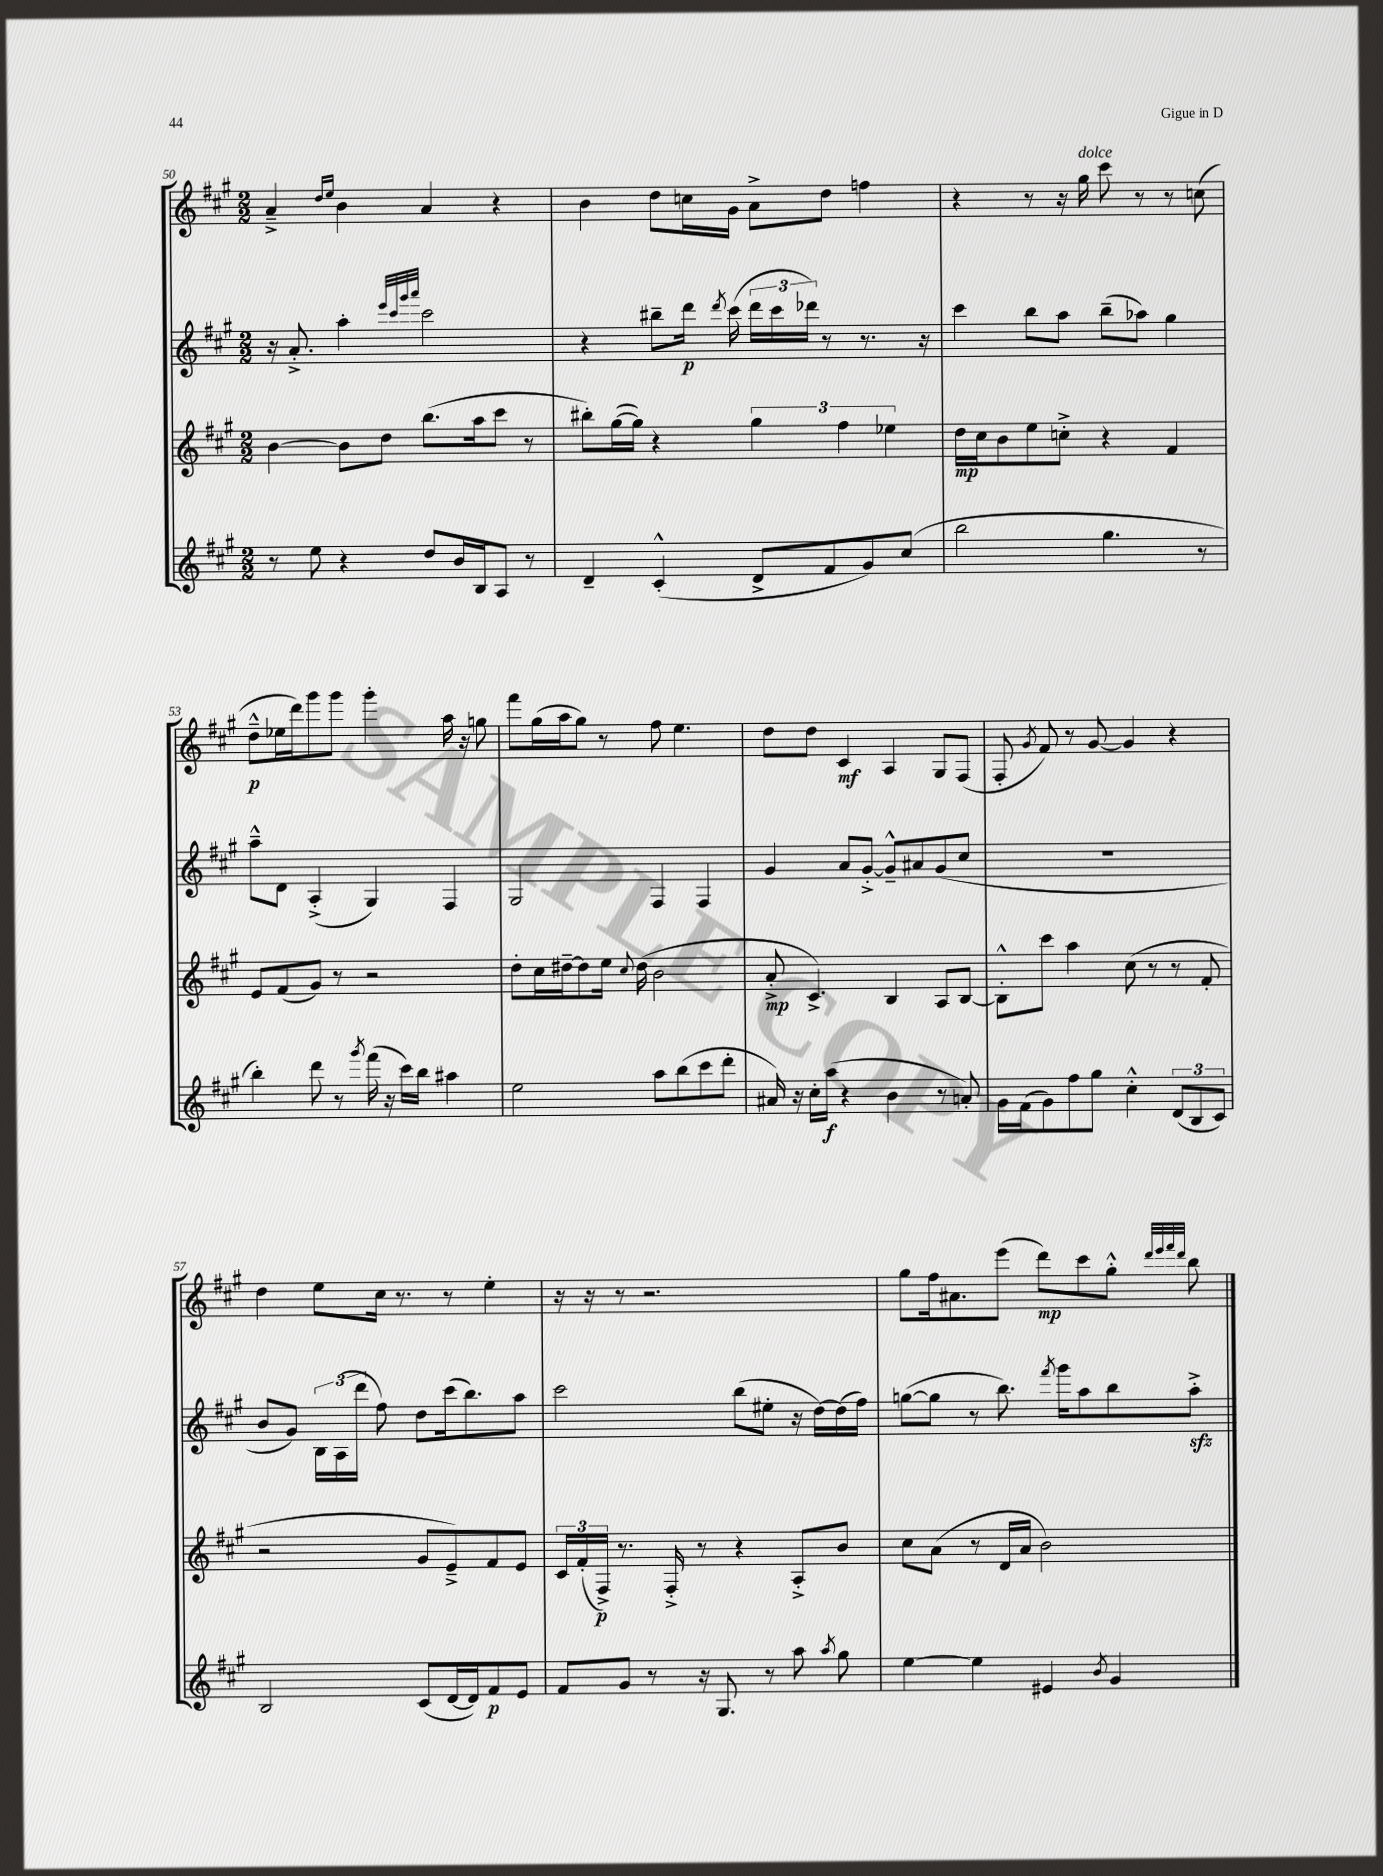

**kern	**dynam	**kern	**dynam	**kern	**dynam	**kern	**dynam
*part4	*part4	*part3	*part3	*part2	*part2	*part1	*part1
*staff4	*staff4	*staff3	*staff3	*staff2	*staff2	*staff1	*staff1
*clefG2	*	*clefG2	*	*clefG2	*	*clefG2	*
*k[f#c#g#]	*	*k[f#c#g#]	*	*k[f#c#g#]	*	*k[f#c#g#]	*
*M2/2	*	*M2/2	*	*M2/2	*	*M2/2	*
=50	=50	=50	=50	=50	=50	=50	=50
8r	.	[4b\	.	16r	.	4a~^/	.
.	.	.	.	8.a'^/	.	.	.
8ee\	.	.	.	.	.	.	.
.	.	.	.	.	.	16qqdd/LL	.
.	.	.	.	.	.	16qqee/JJ	.
4r	.	8b\L]	.	4aa'\	.	4b\	.
.	.	8dd\J	.	.	.	.	.
.	.	.	.	32qqeee/LLL	.	.	.
.	.	.	.	32qqccc#/	.	.	.
.	.	.	.	32qqggg#/	.	.	.
.	.	.	.	32qqaaa/JJJ	.	.	.
8dd/L	.	(8.bb\L	.	2ccc#\	.	4a/	.
16b/L	.	.	.	.	.	.	.
16B/J	.	16aa\k	.	.	.	.	.
8A/J	.	8ccc#\J	.	.	.	4r	.
8r	.	8r	.	.	.	.	.
=51	=51	=51	=51	=51	=51	=51	=51
4d~/	.	8bb#X'\L)	.	4r	.	4b\	.
.	.	([16gg#\L	.	.	.	.	.
.	.	16gg#\JJ])	.	.	.	.	.
(4c#'^^/	.	4r	.	8bb#X~\L	.	8dd\L	.
.	.	.	.	16ddd\Jk	p	16ccn\L	.
.	.	.	.	8qddd/	.	.	.
.	.	.	.	(16ccc#\	.	16g#\JJ	.
8d^/L	.	6gg#\	.	24ddd\LL	.	8a^\L	.
.	.	.	.	24ccc#\	.	.	.
.	.	.	.	24ddd-X\JJ)	.	.	.
8f#/	.	.	.	8r	.	8dd\J	.
.	.	6ff#\	.	.	.	.	.
8g#/)	.	.	.	8.r	.	4ffn\	.
.	.	6ee-X\	.	.	.	.	.
(8cc#/J	.	.	.	.	.	.	.
.	.	.	.	16r	.	.	.
=52	=52	=52	=52	=52	=52	=52	=52
2bb\	.	16dd\LL	mp	4ccc#\	.	4r	.
.	.	16cc#\J	.	.	.	.	.
.	.	8b\	.	.	.	.	.
.	.	8ee\	.	8bb\L	.	8r	.
.	.	8ccn'^\J	.	8aa\J	.	16r	.
!	!	!	!	!	!	!LO:TX:a:i:t=dolce	!
.	.	.	.	.	.	16gg#\	.
4.gg#\	.	4r	.	(8bb~\L	.	8ccc#\	.
.	.	.	.	8aa-X\J)	.	8r	.
.	.	4f#/	.	4gg#\	.	8r	.
8r	.	.	.	.	.	(8ccn\	.
!!LO:LB:g=z
=53	=53	=53	=53	=53	=53	=53	=53
4bb'\)	.	8e/L	.	8aa~^^\L	.	8dd~^^\L	p
.	.	(8f#/	.	8d\J	.	16ee-X\L	.
.	.	.	.	.	.	16ddd\J)	.
8ddd\	.	8g#/J)	.	(4A'^/	.	8ggg#\	.
8r	.	8r	.	.	.	8ggg#\J	.
8qggg#/	.	.	.	.	.	.	.
(16fff#\	.	2r	.	4G#/)	.	4ggg#'\	.
16r	.	.	.	.	.	.	.
16ccc#\LL)	.	.	.	.	.	.	.
16bb\JJ	.	.	.	.	.	.	.
4aa#X\	.	.	.	4F#/	.	16aa\	.
.	.	.	.	.	.	16r	.
.	.	.	.	.	.	8ggn\	.
=54	=54	=54	=54	=54	=54	=54	=54
2ee\	.	8dd'\L	.	2G#/	.	8fff#\L	.
.	.	16cc#\L	.	.	.	(16gg#\L	.
.	.	[16dd#X~\J	.	.	.	16aa\J	.
.	.	8dd#\]	.	.	.	8gg#\J)	.
.	.	16ee\Jk	.	.	.	8r	.
.	.	8qqcc#/	.	.	.	.	.
.	.	(16dd#\	.	.	.	.	.
8aa\L	.	2b\	.	4F#/	.	8ff#\	.
(8bb\	.	.	.	.	.	4.ee\	.
8ccc#\	.	.	.	4F#/	.	.	.
8ddd'\J	.	.	.	.	.	.	.
=55	=55	=55	=55	=55	=55	=55	=55
16a#X/)	.	8a'^/	mp	4g#/	.	8dd\L	.
16r	.	.	.	.	.	.	.
16cc#'\LL	.	4.c#^/)	.	.	.	8dd\J	.
(16aa\JJ	f	.	.	.	.	.	.
4r	.	.	.	8a/L	.	4c#/	mf
.	.	.	.	[8g#'^/J	.	.	.
4b\	.	4B/	.	8g#~^^/L]	.	4A/	.
.	.	.	.	8a#X/	.	.	.
8r	.	8A/L	.	(8g#/	.	8G#/L	.
8an'/)	.	[8B/J	.	8cc#/J	.	(8F#/J	.
=56	=56	=56	=56	=56	=56	=56	=56
16g#\LL	.	8B'^^\L]	.	1r	.	8F#'/	.
(16f#\J	.	.	.	.	.	.	.
.	.	.	.	.	.	8qg#/	.
8g#\)	.	8ccc#\J	.	.	.	8f#/)	.
8ff#\	.	4aa\	.	.	.	8r	.
8gg#\J	.	.	.	.	.	[8g#/	.
4cc#'^^\	.	(8cc#\	.	.	.	4g#/]	.
.	.	8r	.	.	.	.	.
(12d/L	.	8r	.	.	.	4r	.
12B/	.	.	.	.	.	.	.
.	.	8f#'/	.	.	.	.	.
12c#/J)	.	.	.	.	.	.	.
!!LO:LB:g=z
=57	=57	=57	=57	=57	=57	=57	=57
2B/	.	2r	.	8b/L	.	4dd\	.
.	.	.	.	8g#/J)	.	.	.
.	.	.	.	24B\LL	.	8ee\L	.
.	.	.	.	(24A\	.	.	.
.	.	.	.	24ddd\JJ	.	.	.
.	.	.	.	8ff#\)	.	16cc#\Jk	.
.	.	.	.	.	.	8.r	.
(8c#/L	.	8g#/L	.	8dd\L	.	.	.
[16d/L	.	8e~^/)	.	(16ccc#\k	.	8r	.
16d/J])	.	.	.	8.bb\)	.	.	.
8f#/	p	8f#/	.	.	.	4ee'\	.
8e/J	.	8e/J	.	8aa\J	.	.	.
=58	=58	=58	=58	=58	=58	=58	=58
8f#/L	.	24c#/LL	.	2ccc#\	.	16r	.
.	.	(24f#'/	.	.	.	.	.
.	.	.	.	.	.	16r	.
.	.	24F#^/JJ)	p	.	.	.	.
8g#/J	.	8.r	.	.	.	8r	.
8r	.	.	.	.	.	2.r	.
.	.	16F#'^/	.	.	.	.	.
16r	.	8r	.	.	.	.	.
8.G#/	.	.	.	.	.	.	.
.	.	4r	.	(8bb\L	.	.	.
8r	.	.	.	8ee#X'\J	.	.	.
8aa\	.	8A'^/L	.	16r	.	.	.
.	.	.	.	[16dd\LL)	.	.	.
8qaa/	.	.	.	.	.	.	.
8gg#\	.	8b/J	.	(16dd\]	.	.	.
.	.	.	.	16ff#\JJ)	.	.	.
=59	=59	=59	=59	=59	=59	=59	=59
[4ee\	.	8cc#\L	.	([8ggn\L	.	8gg#\L	.
.	.	(8a\J	.	8gg\J]	.	16ff#\k	.
.	.	.	.	.	.	8.a#X\	.
4ee\]	.	8r	.	8r	.	.	.
.	.	16d/LL	.	8.bb\)	.	(8eee\J	.
.	.	16a/JJ	.	.	.	.	.
4e#X/	.	2b\)	.	.	.	8ddd\L)	mp
.	.	.	.	8qfff#/	.	.	.
.	.	.	.	16ggg#\KL	.	.	.
.	.	.	.	8aa\	.	8ccc#\	.
8qb/	.	.	.	.	.	.	.
4g#/	.	.	.	8bb\	.	8gg#'^^\J	.
.	.	.	.	.	.	32qqddd/LLL	.
.	.	.	.	.	.	32qqeee/	.
.	.	.	.	.	.	32qqfff#/	.
.	.	.	.	.	.	32qqddd/JJJ	.
.	.	.	.	8aazz'^\J	.	8bb\	.
==	==	==	==	==	==	==	==
*-	*-	*-	*-	*-	*-	*-	*-
